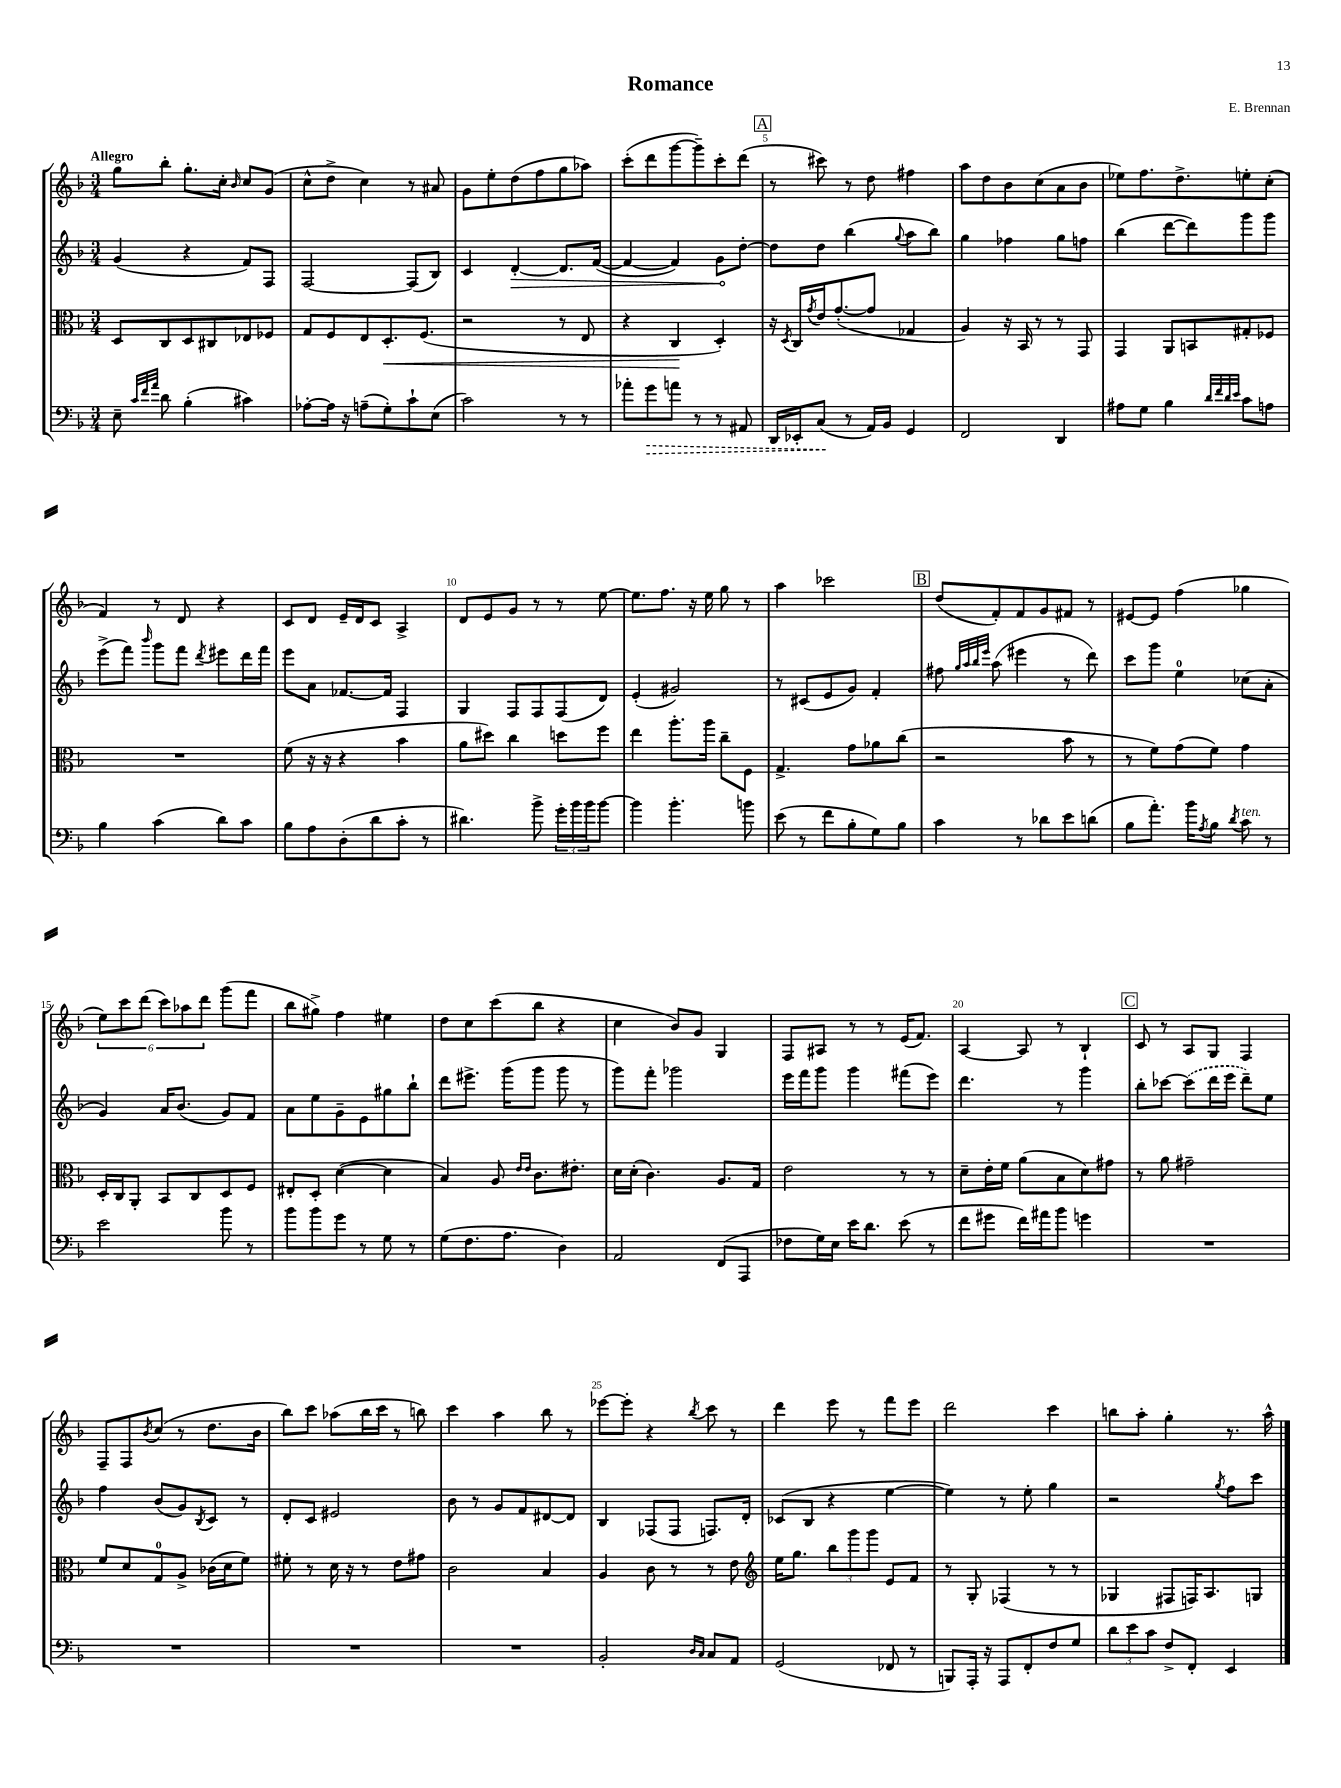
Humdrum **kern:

**kern	**dynam	**kern	**dynam	**kern	**dynam	**kern
*part4	*part4	*part3	*part3	*part2	*part2	*part1
*staff4	*staff4	*staff3	*staff3	*staff2	*staff2	*staff1
*clefF4	*	*clefC3	*	*clefG2	*	*clefG2
*k[b-]	*	*k[b-]	*	*k[b-]	*	*k[b-]
*M3/4	*	*M3/4	*	*M3/4	*	*M3/4
=1	=1	=1	=1	=1	=1	=1
!	!	!	!	!	!	!LO:TX:a:B:t=Allegro
8E~\	.	8D/L	.	(4g/	.	8gg\L
32qqc/LLL	.	.	.	.	.	.
32qqf/	.	.	.	.	.	.
32qqa/JJJ	.	.	.	.	.	.
8d\	.	8C/	.	.	.	8bb-'\J
(4B-'\	.	8D/	.	4r	.	8.gg'\L
.	.	8C#X/	.	.	.	.
.	.	.	.	.	.	16cc'\Jk
.	.	.	.	.	.	16qqb-/
4c#X\)	.	8E-X/	.	8f/L)	.	8cc/L
.	.	8F-X/J	.	8F/J	.	(8g/J
=2	=2	=2	=2	=2	=2	=2
[8A-X'\L	.	8G/L	.	[2F/	.	8cc^^\L
16A-\Jk]	.	8F/	.	.	.	8dd^\J
16r	.	.	.	.	.	.
(8An~\L	.	8E/	.	.	.	4cc\)
!	!	!	!LO:HP:b	!	!	!
8G'\)	.	8.D'/	<	.	.	.
8c`\	.	.	.	(8F/L]	.	8r
.	.	(8.F/J	.	.	.	.
(8E\J	.	.	.	8B-/J)	.	8a#X/
=3	=3	=3	=3	=3	=3	=3
2c\)	.	2r	.	4c/	.	8g\L
.	.	.	.	.	.	8ee'\
!	!	!	!	!	!LO:HP:b	!
.	.	.	.	[4d'/	>	(8dd\
.	.	.	.	.	.	8ff\
8r	.	8r	.	8.d/L]	.	8gg\
8r	.	8E/	.	.	.	8aa-X\J)
.	.	.	.	([16f/Jk	.	.
=4	=4	=4	=4	=4	=4	=4
8a-X'\L	.	4r	.	4f/_	.	(8ccc'\L
!	!LO:HP:b	!	!	!	!	!
8g\	>	.	.	.	.	8ddd\
8an\J	.	4C/	.	4f/])	.	[8ggg\
8r	.	.	.	.	.	8ggg~\])
8r	.	4D'/)	[	8g\L	.	8ccc'\
8AA#X/	.	.	.	[8dd'\J	]	(8ddd\J
!!LO:REH:place=s1:t=A
=5	=5	=5	=5	=5	=5	=5
16DD/LL	.	16r	.	8dd\L]	.	8r
.	.	8qD/	.	.	.	.
16EE-X'/J	.	16C/LL	.	.	.	.
.	.	8qg/	.	.	.	.
(8C/J	.	16e/J	.	8dd\J	.	8ccc#X\)
.	.	([8.g'/	.	.	.	.
8r	]	.	.	(4bb-\	.	8r
16AA/LL)	.	8g/J]	.	.	.	8dd\
16BB-/JJ	.	.	.	.	.	.
.	.	.	.	8qqgg/	.	.
4GG/	.	4G-X/	.	8aa\L	.	4ff#X\
.	.	.	.	8bb-\J)	.	.
=6	=6	=6	=6	=6	=6	=6
2FF/	.	4A/)	.	4gg\	.	8aa\L
.	.	.	.	.	.	8dd\
.	.	16r	.	4ff-X\	.	8b-\
.	.	16BB-/	.	.	.	.
.	.	8r	.	.	.	(8cc\
4DD/	.	8r	.	8gg\L	.	8a\
.	.	8GG/	.	8ffn\J	.	8b-\J
=7	=7	=7	=7	=7	=7	=7
8A#X\L	.	4GG/	.	(4bb-\	.	8ee-X\L)
8G\J	.	.	.	.	.	8.ff\
4B-\	.	8AA/L	.	[8ddd\L	.	.
.	.	.	.	.	.	8.dd^\
.	.	8BBn/	.	8ddd\])	.	.
32qqd/LLL	.	.	.	.	.	.
32qqf/	.	.	.	.	.	.
32qqd/	.	.	.	.	.	.
32qqe/JJJ	.	.	.	.	.	.
8c\L	.	8G#X'/	.	8ggg\	.	8een'\
8An\J	.	8F-X/J	.	8ggg\J	.	(8cc'\J
!!LO:LB:g=z
=8	=8	=8	=8	=8	=8	=8
4B-\	.	2.r	.	(8eee^\L	.	4f/)
.	.	.	.	8fff\J)	.	.
.	.	.	.	16qqbbb-/	.	.
(4c\	.	.	.	8ggg\L	.	8r
.	.	.	.	8fff\J	.	8d/
.	.	.	.	8qddd/	.	.
8d\L)	.	.	.	8eee#X\L	.	4r
8c\J	.	.	.	16ddd\L	.	.
.	.	.	.	16fff\JJ	.	.
=9	=9	=9	=9	=9	=9	=9
8B-\L	.	(8f\	.	8eee\L	.	8c/L
8A\	.	16r	.	8a\J	.	8d/J
.	.	16r	.	.	.	.
(8D'\	.	4r	.	[8.f-X/L	.	16e~/LL
.	.	.	.	.	.	16d/J
8d\	.	.	.	.	.	8c/J
.	.	.	.	16f-/Jk]	.	.
8c'\J	.	4b-\	.	4F/	.	4A^/
8r	.	.	.	.	.	.
=10	=10	=10	=10	=10	=10	=10
4.d#X\)	.	8a\L	.	4G/	.	8d/L
.	.	8dd#X\J)	.	.	.	8e/
.	.	4cc\	.	8F/L	.	8g/J
8b-^\	.	.	.	8F/	.	8r
24g'\LL	.	8ddn\L	.	(8F/	.	8r
24b-\	.	.	.	.	.	.
24b-\J	.	.	.	.	.	.
[8b-\J	.	8ff\J	.	8d/J)	.	[8ee\
=11	=11	=11	=11	=11	=11	=11
4b-\]	.	4ee\	.	(4e'/	.	8.ee\L]
.	.	.	.	.	.	8.ff\J
4.b-'\	.	8.aa'\L	.	2g#X/)	.	.
.	.	.	.	.	.	16r
.	.	16aa\Jk	.	.	.	16ee\
.	.	8cc~\L	.	.	.	8gg\
8bn\	.	8F\J	.	.	.	8r
=12	=12	=12	=12	=12	=12	=12
(8e\	.	4.G^/	.	8r	.	4aa\
8r	.	.	.	(8c#X/L	.	.
8f\L	.	.	.	8e/	.	2ccc-X\
8B-'\	.	8g\L	.	8g/J)	.	.
8G\)	.	8a-X\	.	4f'/	.	.
8B-\J	.	(8cc\J	.	.	.	.
!!LO:REH:place=s1:t=B
=13	=13	=13	=13	=13	=13	=13
4c\	.	2r	.	8ff#X\	.	(8dd/L
.	.	.	.	32qqgg/LLL	.	.
.	.	.	.	32qqaa/	.	.
.	.	.	.	32qqbb-/	.	.
.	.	.	.	32qqeee/JJJ	.	.
.	.	.	.	(8aa\	.	8f'/)
8r	.	.	.	4eee#X\	.	8f/
8d-X\L	.	.	.	.	.	8g/
8e\	.	8b-\	.	8r	.	8f#X/J
(8dn\J	.	8r	.	8ddd\)	.	8r
=14	=14	=14	=14	=14	=14	=14
8B-\L	.	8r	.	8ccc\L	.	[8e#X/L
8.a'\J)	.	8f\L)	.	8ggg\J	.	8e#/J]
.	.	(8g\	.	4ee\	.	(4ff\
16b-\KL	.	.	.	.	.	.
8qA/	.	.	.	.	.	.
8B-\J	.	8f\J)	.	.	.	.
8qd/	.	.	.	.	.	.
!LO:TX:a:i:t=ten.	!	!	!	!	!	!
8c\	.	4g\	.	(8cc-X\L	.	4gg-X\
8r	.	.	.	8a'\J	.	.
!!LO:LB:g=z
=15	=15	=15	=15	=15	=15	=15
2e\	.	16D'/LL	.	4g/)	.	12ee\L)
.	.	16C/J	.	.	.	.
.	.	.	.	.	.	12ccc\
.	.	8AA'/J	.	.	.	.
.	.	.	.	.	.	(12ddd\J
.	.	8BB-/L	.	16a/KL	.	12ccc\L)
.	.	.	.	(8.b-/J	.	.
.	.	.	.	.	.	12aa-X\
.	.	8C/	.	.	.	.
.	.	.	.	.	.	12ddd\J
8b-\	.	8D/	.	8g/L)	.	(8ggg\L
8r	.	8F/J	.	8f/J	.	8fff\J
=16	=16	=16	=16	=16	=16	=16
8b-\L	.	8E#X'/L	.	8a\L	.	8bb-\L
8b-\	.	8D'/J	.	8ee\	.	8gg#X^\J)
8g\J	.	([4d\	.	8g~\	.	4ff\
8r	.	.	.	8e\	.	.
8G\	.	4d\]	.	8gg#X\	.	4ee#X\
8r	.	.	.	8bb-`\J	.	.
=17	=17	=17	=17	=17	=17	=17
(8G\L	.	4B-/)	.	8ddd\L	.	8dd\L
8.F\	.	.	.	8.eee#X^\J	.	8cc\
.	.	8A/	.	.	.	(8ccc\
8.A\J	.	.	.	(16ggg\KL	.	.
.	.	16qqe/LL	.	.	.	.
.	.	16qqe/JJ	.	.	.	.
.	.	8.c\L	.	8ggg\J	.	8bb-\J
4D\)	.	.	.	8ggg\	.	4r
.	.	8.e#X'\J	.	.	.	.
.	.	.	.	8r	.	.
=18	=18	=18	=18	=18	=18	=18
2AA/	.	16d\LL	.	8ggg\L)	.	4cc\
.	.	(16d'\JJ	.	.	.	.
.	.	4.c\)	.	8fff'\J	.	.
.	.	.	.	2ggg-X\	.	8b-/L)
.	.	.	.	.	.	8g/J
(8FF/L	.	8.A/L	.	.	.	4G/
8AAA/J	.	.	.	.	.	.
.	.	16G/Jk	.	.	.	.
=19	=19	=19	=19	=19	=19	=19
8F-X\L	.	2e\	.	16eee\LL	.	8F/L
.	.	.	.	16fff\J	.	.
16G\L)	.	.	.	8ggg\J	.	8A#X/J
16E\JJ	.	.	.	.	.	.
16e\KL	.	.	.	4ggg\	.	8r
8.d\J	.	.	.	.	.	.
.	.	.	.	.	.	8r
(8e\	.	8r	.	(8fff#X\L	.	(16e/KL
.	.	.	.	.	.	8.f/J)
8r	.	8r	.	8eee\J)	.	.
=20	=20	=20	=20	=20	=20	=20
8f\L	.	8d~\L	.	4.ddd\	.	[4A/
8g#X\J	.	16e'\L	.	.	.	.
.	.	16f\JJ	.	.	.	.
16f\LL)	.	(8a\L	.	.	.	8A/]
16a#X\J	.	.	.	.	.	.
8b-\J	.	8B-\	.	8r	.	8r
4gn\	.	8d\)	.	4ggg\	.	4B-`/
.	.	8g#X\J	.	.	.	.
!!LO:REH:place=s1:t=C
=21	=21	=21	=21	=21	=21	=21
2.r	.	8r	.	8bb-'\L	.	8c/
.	.	8a\	.	[8ccc-X\J	.	8r
.	.	2g#X~\	.	(8ccc-\L]	.	8A/L
.	.	.	.	16ddd\L	.	8G/J
.	.	.	.	16eee\JJ	.	.
.	.	.	.	8ddd~\L)	.	4F/
.	.	.	.	8ee\J	.	.
!!LO:LB:g=z
=22	=22	=22	=22	=22	=22	=22
2.r	.	8f/L	.	4ff\	.	8F~/L
.	.	8d/	.	.	.	8F/
.	.	.	.	.	.	8qb-/
.	.	8G/	.	(8b-/L	.	(8cc/J
.	.	8A^/J	.	8g/)	.	8r
.	.	.	.	8qB-/	.	.
.	.	(16c-X\LL	.	8c/J	.	8.dd\L
.	.	16d\J	.	.	.	.
.	.	8f\J)	.	8r	.	.
.	.	.	.	.	.	16b-\Jk
=23	=23	=23	=23	=23	=23	=23
2.r	.	8f#X'\	.	8d'/L	.	8bb-\L)
.	.	8r	.	8c/J	.	8ccc\J
.	.	16d\	.	2e#X/	.	(8aa-X\L
.	.	16r	.	.	.	.
.	.	8r	.	.	.	16bb-\L
.	.	.	.	.	.	16ccc\JJ
.	.	8e\L	.	.	.	8r
.	.	8g#X\J	.	.	.	8bbn\)
=24	=24	=24	=24	=24	=24	=24
2.r	.	2c\	.	8b-\	.	4ccc\
.	.	.	.	8r	.	.
.	.	.	.	8g/L	.	4aa\
.	.	.	.	8f/	.	.
.	.	4B-/	.	[8d#X/	.	8bb-\
.	.	.	.	8d#/J]	.	8r
=25	=25	=25	=25	=25	=25	=25
2BB-'/	.	4A/	.	4B-/	.	[8eee-X\L
.	.	.	.	.	.	8eee-'\J]
.	.	8c\	.	(8F-X/L	.	4r
.	.	8r	.	8F-/J	.	.
16qqD/LL	.	.	.	.	.	.
16qqC/JJ	.	.	.	.	.	8qbb-/
8C/L	.	8r	.	8.Fn/L)	.	8ccc\
8AA/J	.	8e\	.	.	.	8r
.	.	.	.	16d'/Jk	.	.
=26	=26	=26	=26	=26	=26	=26
*	*	*clefG2	*	*	*	*
(2GG/	.	16ee\KL	.	(8c-X/L	.	4ddd\
.	.	8.gg\J	.	.	.	.
.	.	.	.	8B-/J	.	.
.	.	12bb-\L	.	4r	.	8eee\
.	.	12ggg\	.	.	.	.
.	.	.	.	.	.	8r
.	.	12ggg\J	.	.	.	.
8FF-X/	.	8e/L	.	[4ee\	.	8fff\L
8r	.	8f/J	.	.	.	8eee\J
=27	=27	=27	=27	=27	=27	=27
8BBBn/L)	.	8r	.	4ee\])	.	2ddd\
16AAA'/Jk	.	8G'/	.	.	.	.
16r	.	.	.	.	.	.
8AAA/L	.	(4F-X/	.	8r	.	.
8FF'/	.	.	.	8ee'\	.	.
8F/	.	8r	.	4gg\	.	4ccc\
8G/J	.	8r	.	.	.	.
=28	=28	=28	=28	=28	=28	=28
12d\L	.	4G-X/	.	2r	.	8bbn\L
12e\	.	.	.	.	.	.
.	.	.	.	.	.	8aa'\J
12c\J	.	.	.	.	.	.
8F^/L	.	8F#X/L	.	.	.	4gg'\
8FF'/J	.	16Fn/K)	.	.	.	.
.	.	8.A/	.	.	.	.
.	.	.	.	8qgg/	.	.
4EE/	.	.	.	8ff\L	.	8.r
.	.	8Gn/J	.	8ccc\J	.	.
.	.	.	.	.	.	16aa^^\
==	==	==	==	==	==	==
*-	*-	*-	*-	*-	*-	*-
